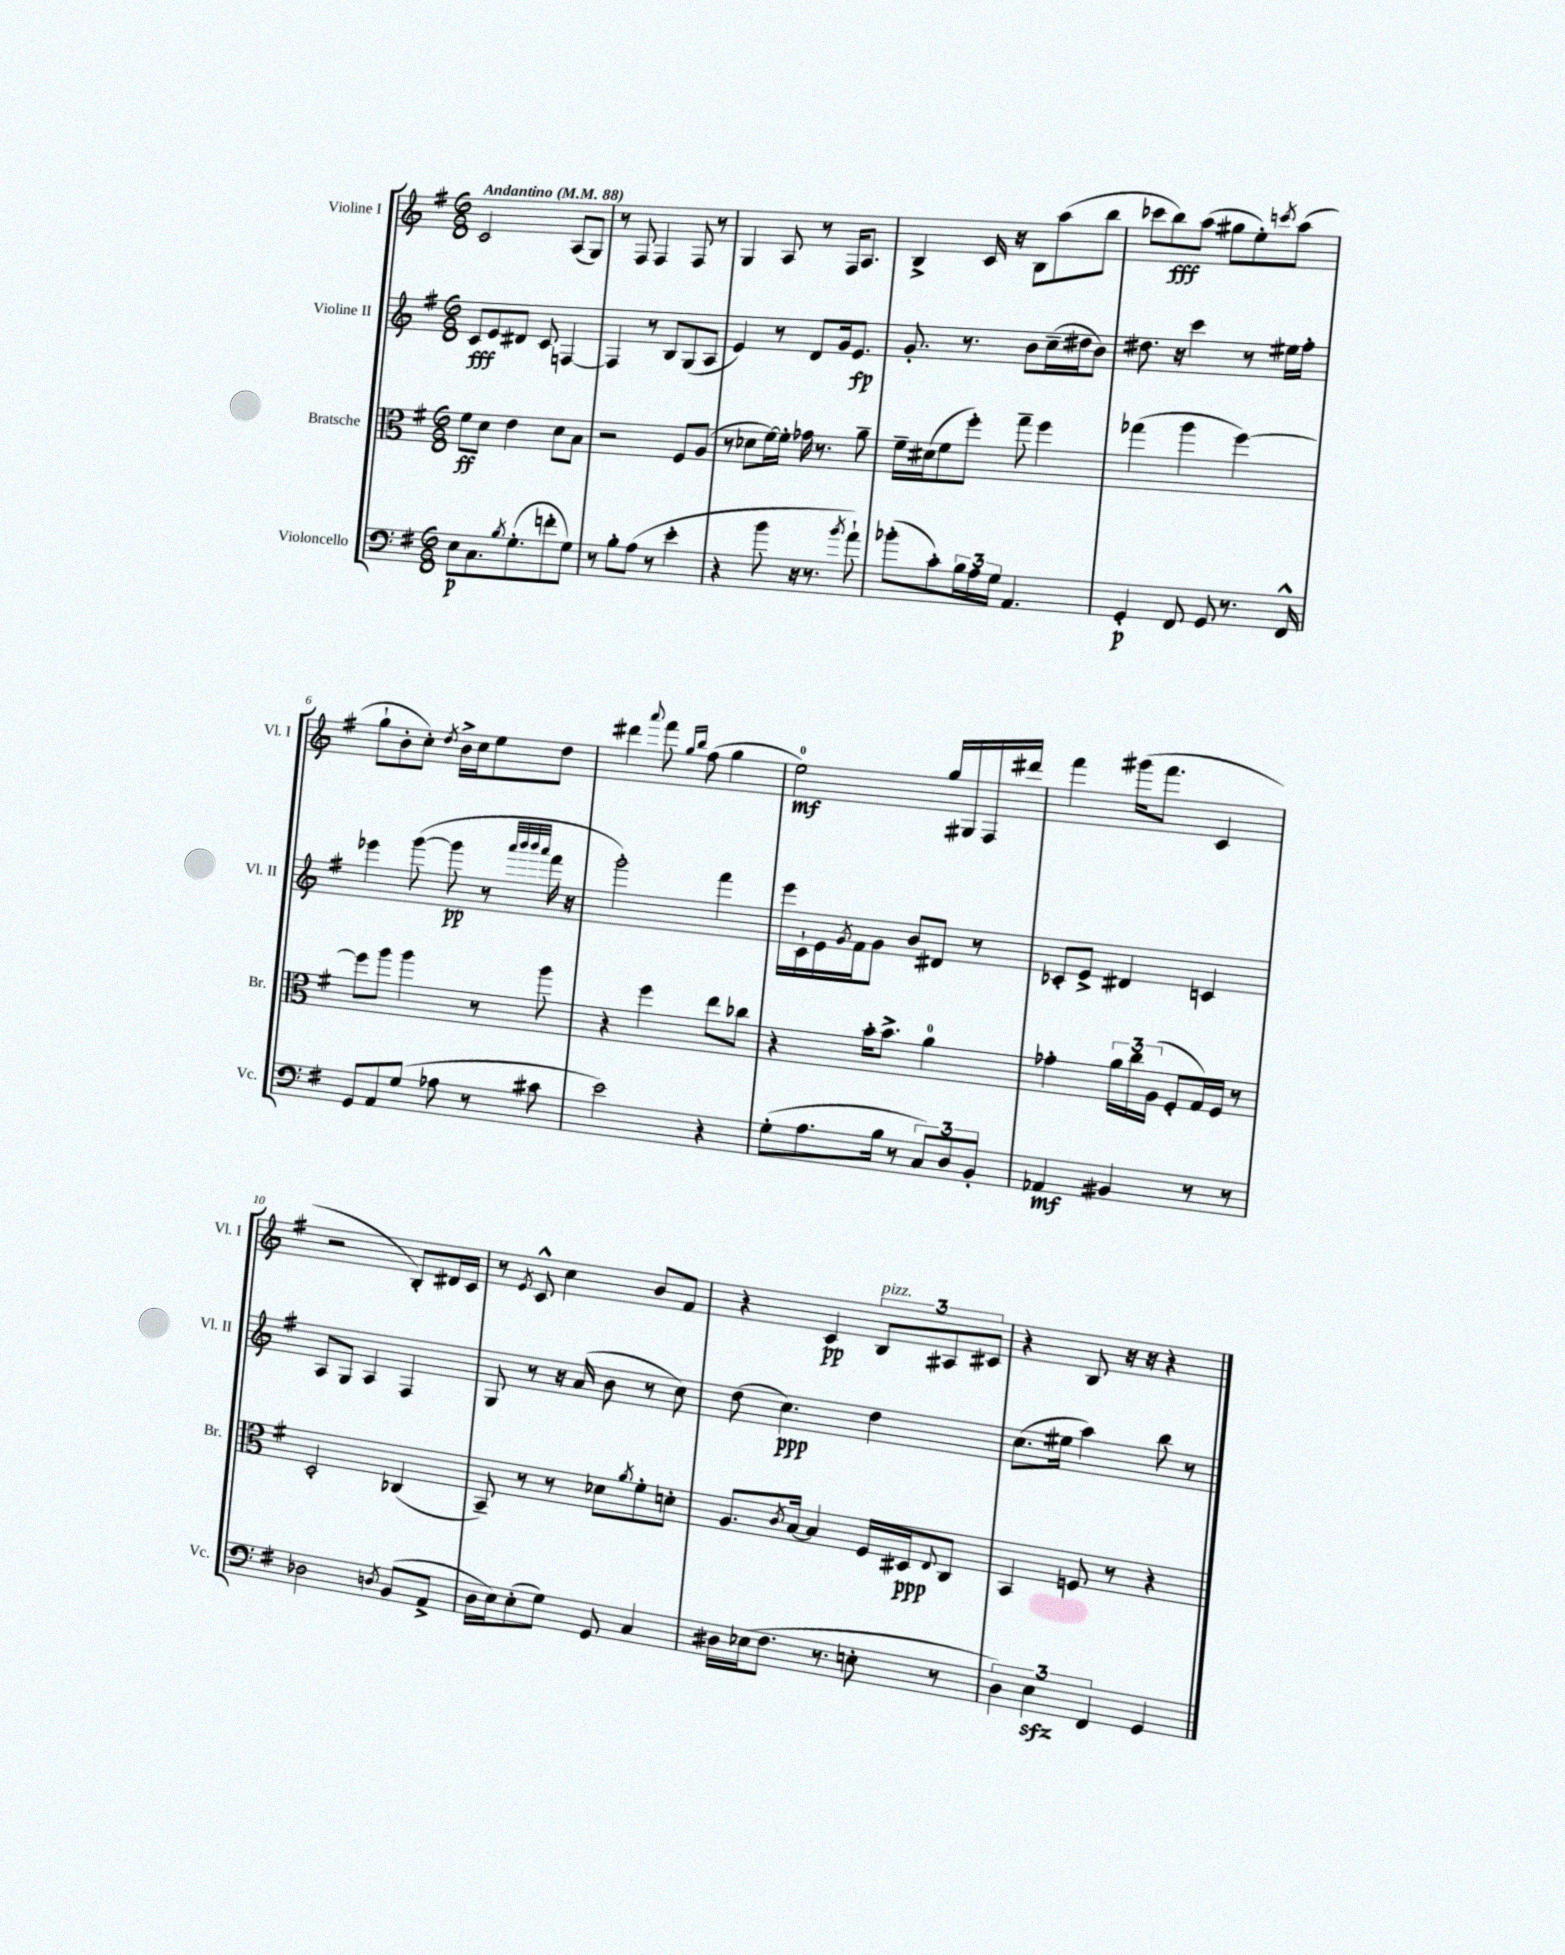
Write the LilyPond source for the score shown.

<<
\new StaffGroup <<
\new Staff = "s0" \with { instrumentName = "Violine I" shortInstrumentName = "Vl. I" } {
    \clef treble \key g \major \numericTimeSignature \time 6/8 \tempo "Andantino" 4 = 88
    c'2 a8( g8) |
    r8 fis8 fis4 fis8 r8 |
    g4 a8 r8 fis16 a8. |
    b4-> c'16 r16 b8 a''8( b''8 |
    ces'''8 b''8\fff) a''8( gis''8 e''8-.) \acciaccatura { c'''8 } a''8( |
    g''8-! b'8-. c''8-.) \acciaccatura { d''8 } b'16-> c''16 e''8 d''8 |
    dis'''4 \appoggiatura { a'''8 } fis'''8 \grace { g''16 b''16 } fis''8( g''4 |
    e''2-0\mf) g''16 gis16 fis16 dis'''16 |
    fis'''4 gis'''16( fis'''8. c'4 |
    r2 b8-.) dis'16 c'16 |
    r8 \acciaccatura { e'8 } c'8-^ c''4 b'8 fis'8 |
    r4 c'4\pp \tuplet 3/2 { b8^\markup { \italic "pizz." } ais8 cis'8 } |
    r4 b8 r16 r16 r4 \bar "|." |
}
\new Staff = "s1" \with { instrumentName = "Violine II" shortInstrumentName = "Vl. II" } {
    \clef treble \key g \major \numericTimeSignature \time 6/8
    c'8\fff e'8 dis'8 c'8 f4~ |
    f4 r8 b8 g8( a8 |
    e'4) r8 d'8 g'16 e'8.\fp |
    g'8.-. r8. b'8 c''16--( dis''16 b'8) |
    dis''8. r16 c'''4 r8 eis''16 fis''16-. |
    ees'''4 g'''8~( g'''8\pp r8 \grace { a'''32 b'''32 b'''32 a'''32 } fis'''16 r16 |
    g'''2-.) fis'''4 |
    e'''16 c'16-! e'16 \acciaccatura { g'8 } fis'16 g'8 b'8 dis'8 r8 |
    ces'8-. e'8-> dis'4 c'4 |
    a8 g8 a4 fis4 |
    g8 r8 r16 a'16( b'8 r8 c''8) |
    d''8( c''4.\ppp) d''4 |
    c''8.( eis''16 a''4) b''8 r8 \bar "|." |
}
\new Staff = "s2" \with { instrumentName = "Bratsche" shortInstrumentName = "Br." } {
    \clef alto \key g \major \numericTimeSignature \time 6/8
    fis'8\ff d'8 e'4 d'8 b8 |
    r2 fis8 a8( |
    r8 des'8 fis'16~) fis'16-. ges'16 r8. a'8-- |
    fis'16-- dis'16( fis'8 fis''8-.) g''8-- fis''4 |
    ges''4( a''4 fis''4~) |
    fis''8 a''8 a''4 r8 a''8 |
    r4 fis''4 e''8 ces''8 |
    r4 b'16-. b'8.-> a'4-0 |
    ges'4-. \tuplet 3/2 { a'16 c''16 a16( } fis8-. g16) fis16 r8 |
    d2-. ces4( |
    b,8--) r8 r8 des'8 \acciaccatura { a'8 } fis'8-. d'8-. |
    a8. \acciaccatura { c'8 } b16~ b4 fis16 dis16\ppp \appoggiatura { e8 } c8 |
    b,4 f8 r8 r4 \bar "|." |
}
\new Staff = "s3" \with { instrumentName = "Violoncello" shortInstrumentName = "Vc." } {
    \clef bass \key g \major \numericTimeSignature \time 6/8
    e8\p c8. \acciaccatura { b8 } g8.-.( f'8-. g8) |
    r8 b8-. a8( r8 e'4-. |
    r4 b'8 r16 r8. \acciaccatura { b'8 } a'8-!) |
    bes'8-.( c'8-.) \tuplet 3/2 { b16 a16 g16 } a,4. |
    g,4-.\p fis,8 g,8 r8. fis,16-^ |
    g,8 a,8 g8( aes8 r8 cis'8 |
    e'2) r4 |
    g8-.( a8. b16 r8 \tuplet 3/2 { c8) d8 b,8-. } |
    aes,4\mf bis,4 r8 r8 |
    des2 \acciaccatura { d8 } b,8( a,8-> |
    d16 e16) e8-.( g8) g,8 c4 |
    dis16 ees16( fis8. r8. e8-. r8 |
    \tuplet 3/2 { d4) e4\sfz fis,4 } g,4 \bar "|." |
}
>>
>>
